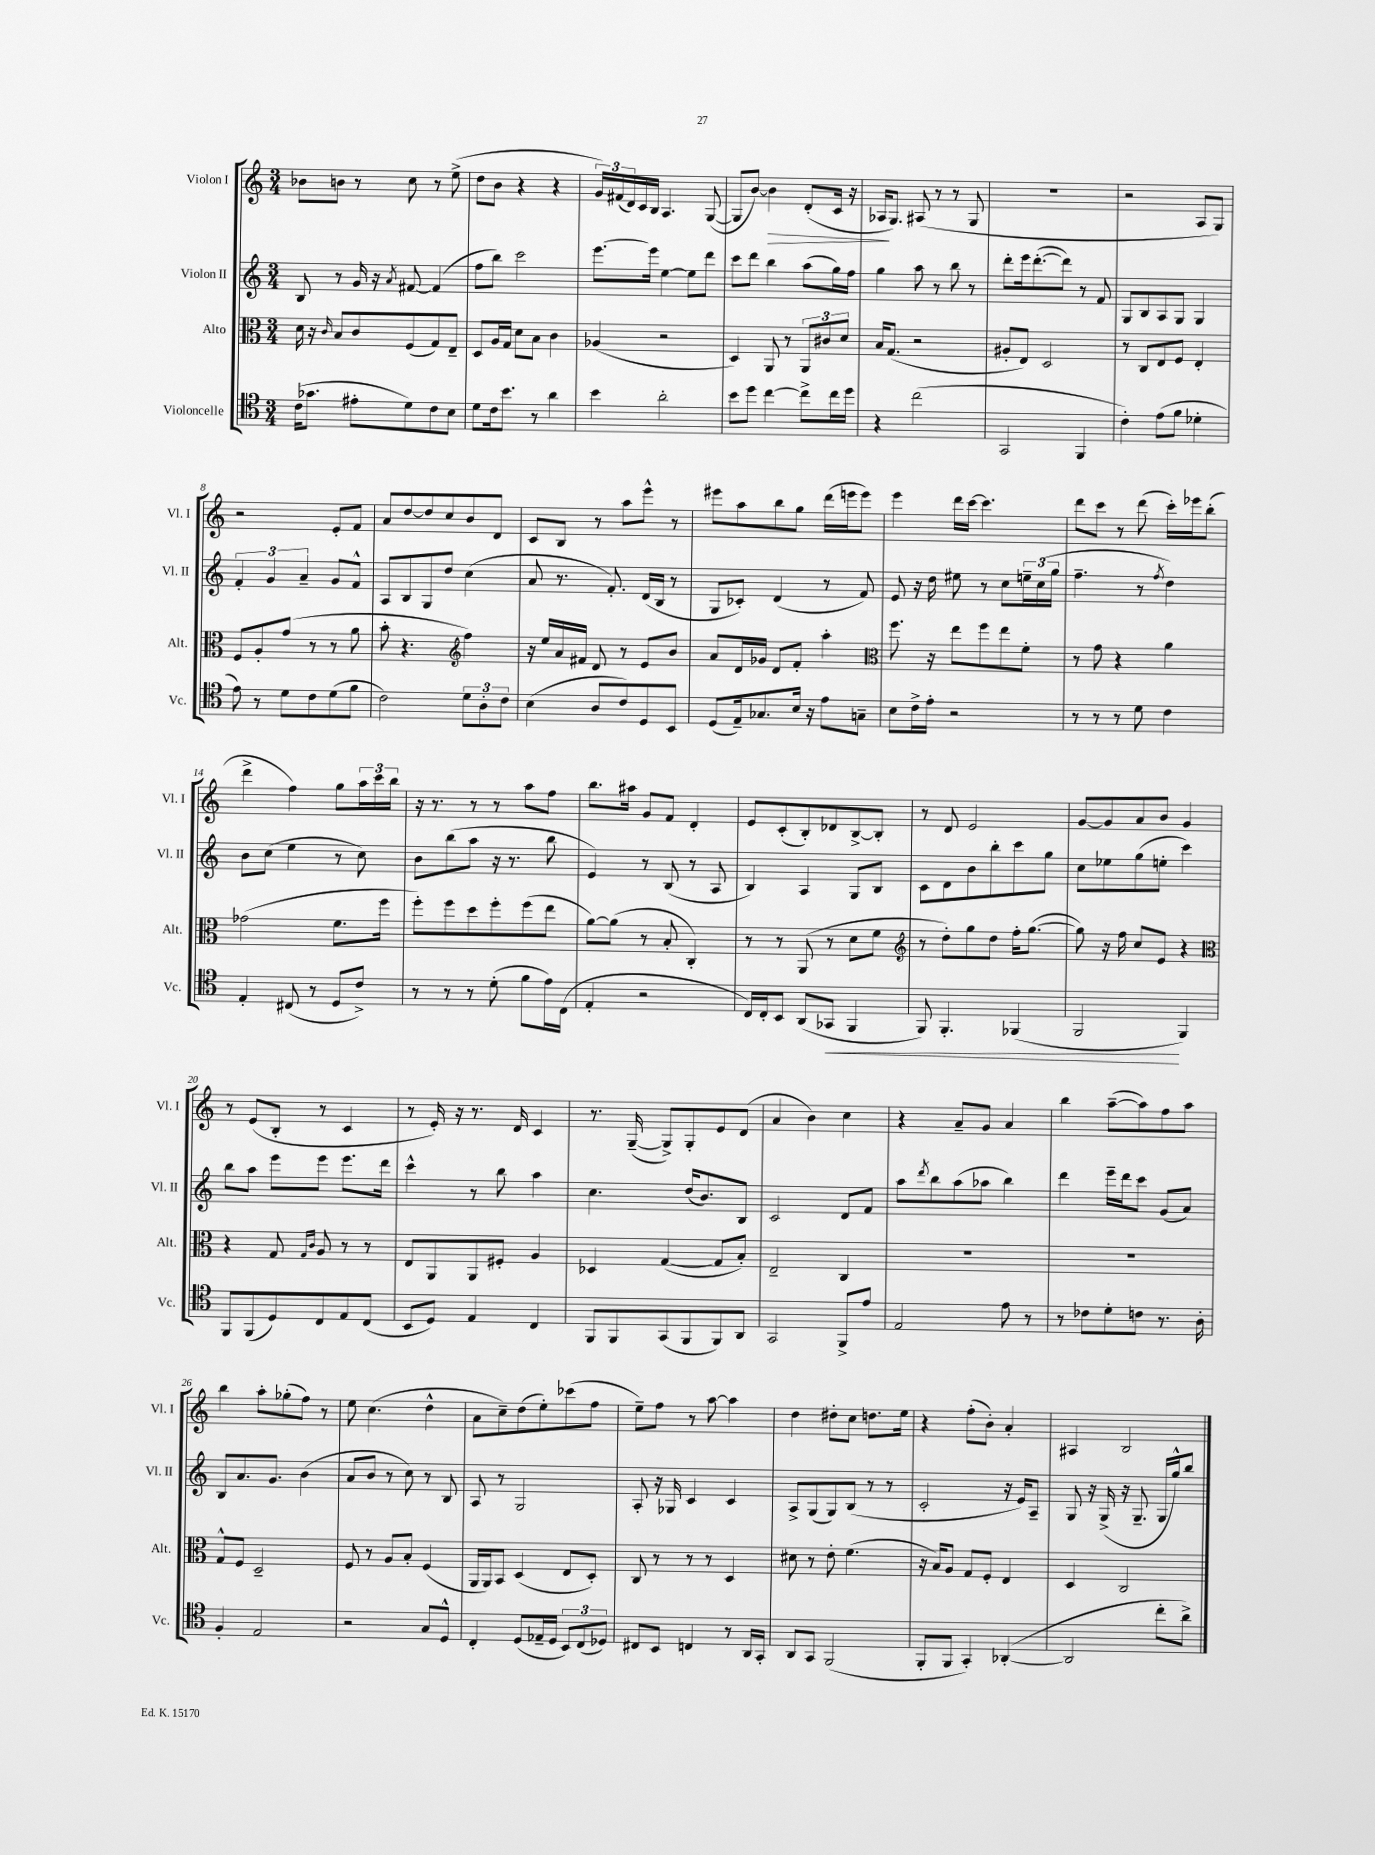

**kern	**kern	**kern	**kern
*staff4	*staff3	*staff2	*staff1
*clefC4	*clefC3	*clefG2	*clefG2
*k[]	*k[]	*k[]	*k[]
*M3/4	*M3/4	*M3/4	*M3/4
(16c\LK	16d\	8B/	8b-\L
8.g-\J	16r	.	.
.	16qqc/	.	.
.	8B/L	8r	8b\J
8e#'\L	8c/	16g/	8r
.	.	16r	.
.	.	8qa/	.
8d\)	(8F/	[8f#/	8cc\
8c\	8G/)	(4f#/]	8r
8B\J	8E~/J	.	(8ee^\
=	=	=	=
8d\L	8D/L	8ff\L	8dd\L
16c\k	16A/L	8bb\J)	8b\J
8.b\J	16G/JJ	.	.
.	8d\L	2ccc\	4r
8r	8B\J	.	.
4a\	4c\	.	4r
=	=	=	=
4b\	(4A-/	[8.eee\L	24g/LL)
.	.	.	(24f#/
.	.	.	24d/)
.	.	.	16c/
.	.	16eee\]Jk	16B/JJ
2a'\	2r	[4ee\	4.A/
.	.	8ee\]L	.
.	.	8ddd\J	([8G/
=	=	=	=
8b\L	4D/)	8ccc\L	8G/]L
8dd\J	.	8ddd\J	[8b/J)
[4cc\	8AA/	4bb\	4b\]
.	8r	.	.
8cc^\]L	12AA/L	(8aa\L	(8d'/L
.	12c#/	.	.
16cc\L	.	16gg\L)	16c/Jk
.	12d/J	.	.
16dd\JJ	.	16ff\JJ	16r
=	=	=	=
4r	16B/LK	4gg\	16A-/LK
.	(8.G/J	.	8.G/J)
(2cc\	2r	8aa\	(8A#/
.	.	8r	8r
.	.	8bb\	8r
.	.	8r	8G/
=	=	=	=
2GG/	8A#'/L	8ddd'\L	2.r
.	8E/J)	16eee\k	.
.	.	([8.ddd'\	.
.	2D/	.	.
.	.	8ddd\]J)	.
4FF/	.	8r	.
.	.	8f/	.
=	=	=	=
4c'\)	8r	8G/L	2r
.	8C/L	8B/	.
(8e\L	8E/	8A/	.
8f\J	8F/J	8G/J	.
4d-'\	4E'/	4G/	8A/L
.	.	.	8G/J)
=	=	=	=
8e\)	8F/L	6f'/	2r
8r	8A'/	.	.
.	.	6g/	.
8d\L	(8g/J	.	.
.	.	6a~/	.
8c\	8r	.	.
(8d\	8r	8g/L	8e'/L
8f\J	8a\	8f^^/J	8f/J
=	=	=	=
2c\)	8b'\	8A/L	8a/L
.	4.r	8B/	[8dd/
.	.	8G/	8dd/]
.	.	8dd/J	8cc/
*	*clefG2	*	*
12d\L	4ff\)	(4cc\	8b/
12A'\	.	.	.
.	.	.	8d/J
12c\J	.	.	.
=	=	=	=
(4B\	16r	8a/	8c/L
.	16ee/LL	.	.
.	16a/	8.r	8B/J
.	16f#/JJ	.	.
8A/L	8d/	.	8r
.	.	8.f'/)	.
8c/)	8r	.	8aa\L
8D/	8e/L	(16d/LL	8eee^^\J
.	.	16B/JJ	.
8BB/J	8b/J	8r	8r
=	=	=	=
(8D/L	8a/L	8G/L	8eee#\L
16E~/k)	16d/L	8c-'/J)	8aa\
8.G-/	16g-/JJ	.	.
.	8d/L	(4d/	8bb\
16B/Jk	8f'/J	.	8gg\J
16r	.	.	.
8e\L	4aa'\	8r	(16ddd\LL
.	.	.	16eee\J
8G~\J	.	8f/)	8eee\J)
=	=	=	=
*	*clefC3	*	*
8B\L	8.ff\	8e/	4eee\
16c^\L	.	16r	.
16e'\JJ	16r	16dd\	.
2r	8ee\L	8ee#\	16ddd\LL
.	.	.	[16ccc\JJ
.	8ff\	8r	4.ccc\]
.	8ee\	8cc\L	.
.	8f'\J	24ee~\L	.
.	.	(24cc\	.
.	.	24gg\JJ	.
=	=	=	=
8r	8r	4.ff~\	8ddd\L
8r	8g\	.	8ccc\J
8r	4r	.	8r
8d\	.	8r	(8ddd\
.	.	8qff/	.
4c\	4a\	4dd\)	16ccc'\LL)
.	.	.	16eee-\J
.	.	.	(8bb'\J
=	=	=	=
4E'/	(2g-\	8b\L	4ddd^\
.	.	(8cc\J	.
(8C#/	.	4ee\	4ff\)
8r	.	.	.
8D/L	8.f\L	8r	8gg\L
8c^/J)	.	8cc\)	24aa\L
.	.	.	24ccc\
.	16ff\Jk	.	.
.	.	.	24bb\JJ
=	=	=	=
8r	8ff'\L)	8b\L	16r
.	.	.	8.r
8r	8ff\	(8bb\	.
8r	8dd\	8aa\J	8r
(8d'\	8ff'\	16r	8r
.	.	8.r	.
8f\L	(8ff\	.	8aa\L
16e\L)	8ee\J	8bb\	8ff\J
(16C\JJ	.	.	.
=	=	=	=
4E'/	[8a\L)	4e/)	8.bb\L
.	(8a\]J	.	.
.	.	.	16aa#\Jk
2r	8r	8r	8g/L
.	8B'/	(8B/	8f/J
.	4C'/)	8r	4d'/
.	.	8A/	.
=	=	=	=
16C/LL)	8r	4B/)	8e/L
16C'/J	.	.	.
8BB/J	8r	.	(8c'/
(8AA/L	(8AA/	4A/	8B'/)
8GG-/J	8r	.	8d-/
4FF/	8d\L	8G/L	[8B^/
.	8f\J	8B/J	8B'/]J
=	=	=	=
*	*clefG2	*	*
8FF/)	8r	8c\L	8r
4.FF'/	8dd'\L)	8d\	8d/
.	8gg\	8b\	2e/
.	8dd\J	8bb'\	.
(4FF-/	16ff'\LK	8ccc\	.
.	([8.gg\J	.	.
.	.	8gg\J	.
=	=	=	=
2FF/	8gg\])	8cc\L	[8g/L
.	16r	8ee-\	8g/]
.	16ff\	.	.
.	8cc/L	(8gg\	8a/
.	8e/J	8ee'\J	8b/J
4FF/)	4r	4ccc\)	4g/
=	=	=	=
*	*clefC3	*	*
8FF/L	4r	8bb\L	8r
(8FF/	.	8aa\J	(8e/L
8D/)	8G/	8eee\L	8B'/J
.	16qqG/LL	.	.
.	16qqc/JJ	.	.
8C/	8A/	8eee\J	8r
8E/	8r	8.eee\L	4c/
(8C/J	8r	.	.
.	.	16ddd\Jk	.
=	=	=	=
8BB/L	8E/L	4ccc^^\	8r
8D/J)	8AA/	.	16e'/)
.	.	.	16r
4E/	8AA/	8r	8.r
.	8F#'/J	8bb\	.
.	.	.	16d/
4C/	4A/	4aa\	4c/
=	=	=	=
8FF/L	4D-/	4.cc\	8.r
8FF/	.	.	.
.	.	.	([16G~/
(8GG/	([4G/	.	8G^/]L)
8FF/	.	(16dd/LK	8G'/
.	.	8.b/)	.
8FF/)	8G/]L	.	8e/
8AA/J	8B'/J)	8B/J	(8d/J
=	=	=	=
2GG/	2E~/	2c/	4a/
.	.	.	4b\)
8FF^/L	4C/	8d/L	4cc\
8e/J	.	8f/J	.
=	=	=	=
2E/	2.r	8aa\L	4r
.	.	8qddd/	.
.	.	8bb\	.
.	.	(8aa\	8a~/L
.	.	8aa-\J	8g/J
8e\	.	4bb\)	4a/
8r	.	.	.
=	=	=	=
8r	2.r	4ddd\	4bb\
8c-\L	.	.	.
8d'\	.	16eee~\LL	([8aa~\L
.	.	16ddd\J	.
8c\J	.	8ccc\J	8aa\])
8.r	.	(8g/L	8ff\
.	.	8a/J)	8aa\J
16A'\	.	.	.
=	=	=	=
4F'/	8G^^/L	8B/L	4bb\
.	8F/J	8.a/	.
2E/	2D~/	.	8aa'\L
.	.	8.g/J	.
.	.	.	(8gg-'\
.	.	(4b\	8ff\J)
.	.	.	8r
=	=	=	=
2r	8F/	8a/L	8ee\
.	8r	8b/J	(4.cc\
.	8A/L	8r	.
.	8B'/J	8cc\)	.
8G/L	(4F/	8r	4dd^^\
8D^^/J	.	8B/	.
=	=	=	=
4C'/	16AA/LL	8A/	8a\L
.	16AA/J)	.	.
.	8BB/J	8r	8cc~\)
(8D/L	(4D/	2G/	(8dd\
16E-~/L	.	.	8ee'\)
16D/JJ	.	.	.
12BB/L)	8E/L	.	(8ccc-\
(12C/	.	.	.
.	8D'/J)	.	8ff\J
12D-/J)	.	.	.
=	=	=	=
8C#/L	8C/	8A'/	8ee~\L)
8BB/J	8r	16r	8ff\J
.	.	16G-/	.
4C/	8r	4c/	8r
.	8r	.	[8aa\
8r	4D/	4c/	4aa\]
16AA/LL	.	.	.
16GG'/JJ	.	.	.
=	=	=	=
8AA/L	8d#\	8A^/L	4dd\
8GG/J	8r	(8G/	.
(2FF/	8e'\	8G/)	8dd#'\L
.	(4.f\	(8B/J	8cc\J
.	.	8r	8.dd\L
.	.	8r	.
.	.	.	16ee\Jk
=	=	=	=
8FF'/L	16r	2c'/	4r
.	16B/LK)	.	.
8FF/J	8A/J	.	.
4GG'/)	8G/L	.	(8ff'\L
.	8F'/J	.	8b'\J)
([4AA-'/	4E/	16r	4a'/
.	.	16e/LK)	.
.	.	8A~/J	.
=	=	=	=
2AA-/]	4D/	8G/	4A#/
.	.	16r	.
.	.	(16G^/	.
.	2C/	16r	2B/
.	.	8.G~/	.
8cc'\L	.	16G/LL	.
.	.	16gg^^/J)	.
8a^\J)	.	8bb/J	.
==	==	==	==
*-	*-	*-	*-
